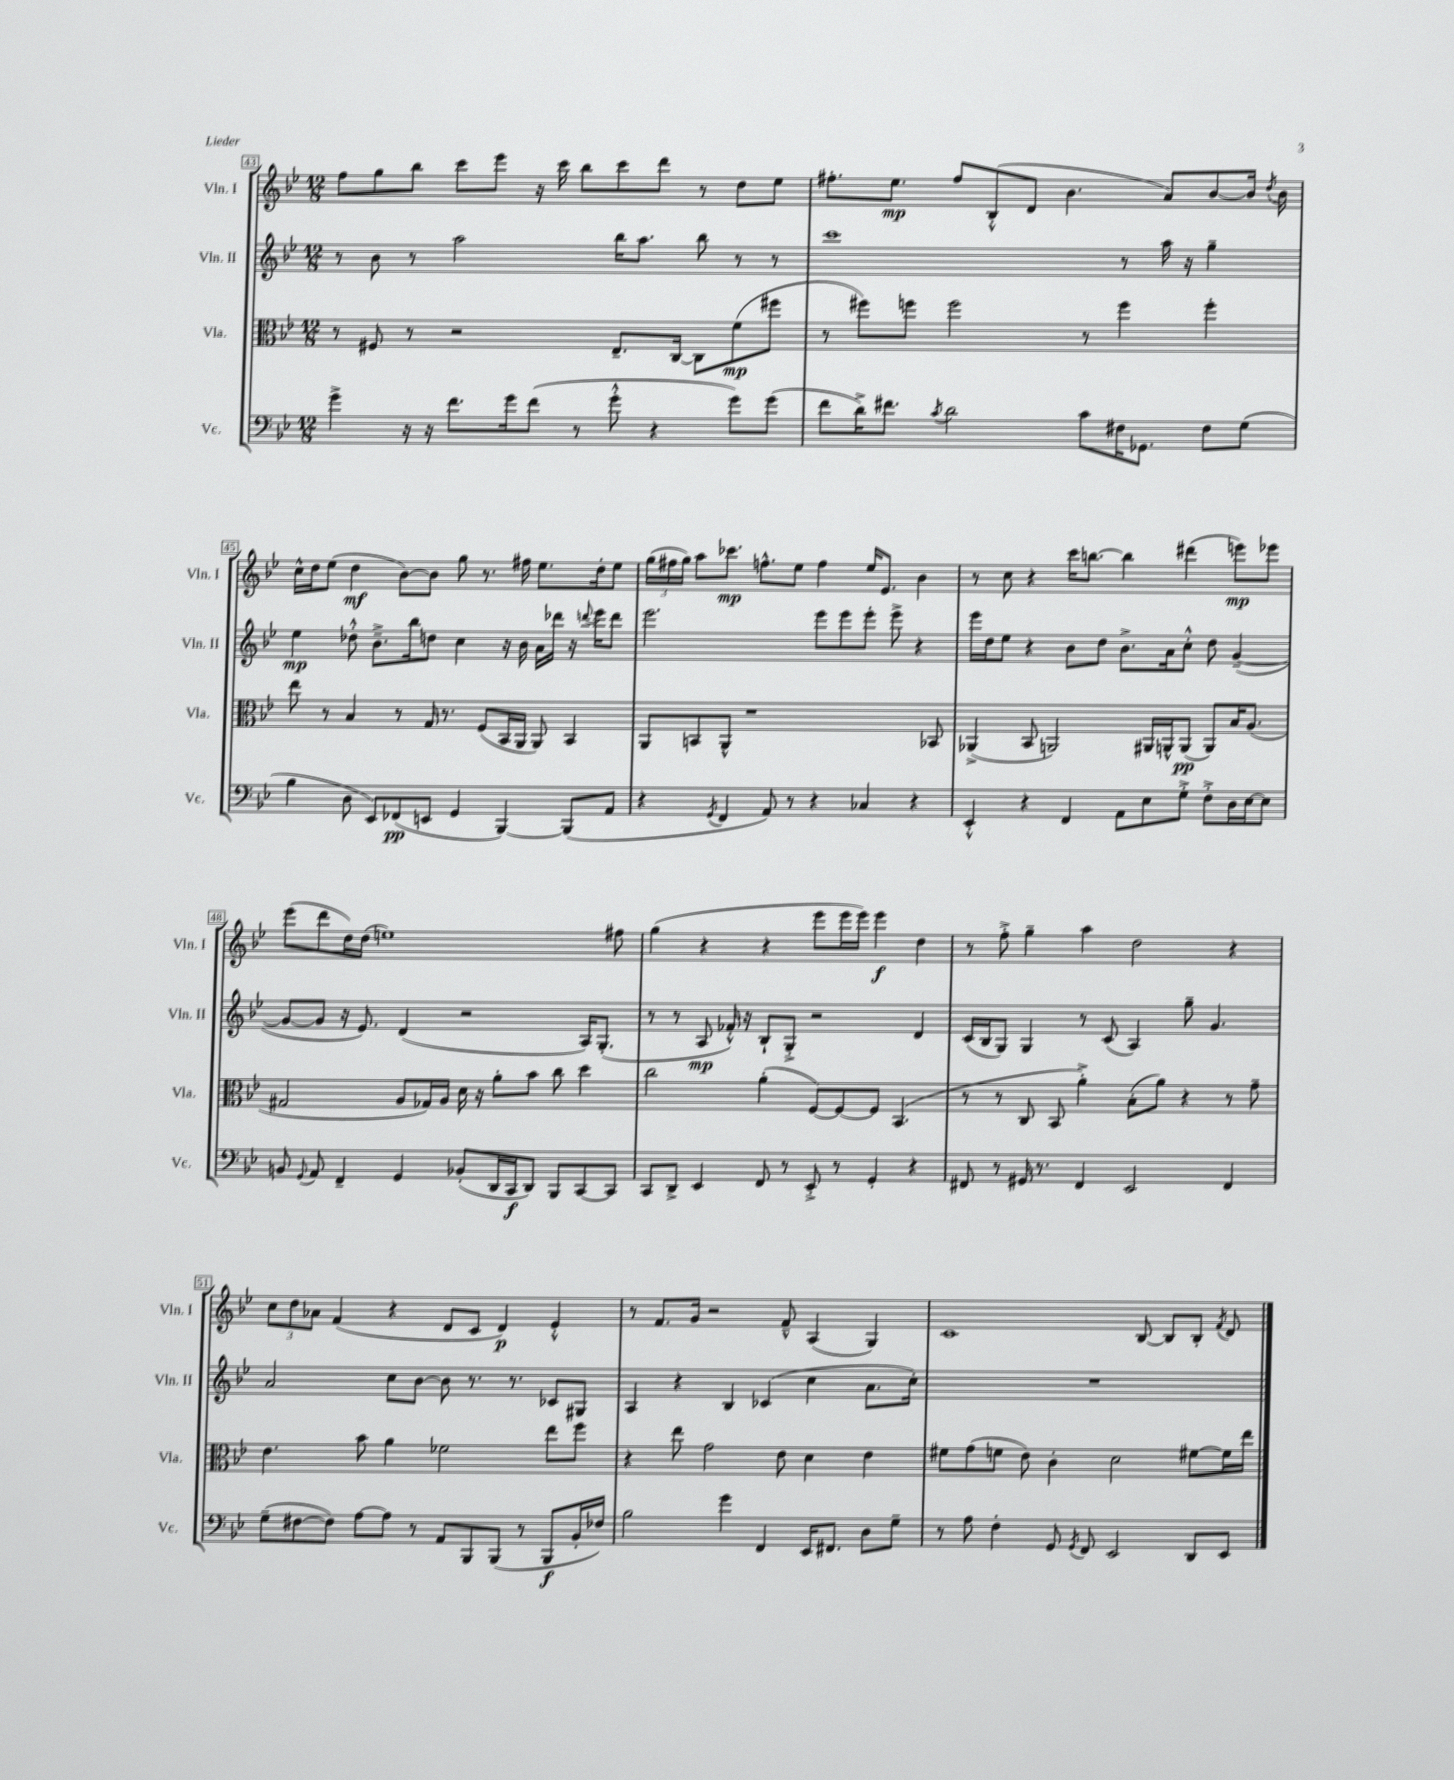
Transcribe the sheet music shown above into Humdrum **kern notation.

**kern	**dynam	**kern	**dynam	**kern	**dynam	**kern	**dynam
*part4	*part4	*part3	*part3	*part2	*part2	*part1	*part1
*staff4	*staff4	*staff3	*staff3	*staff2	*staff2	*staff1	*staff1
*I"Vc.	*	*I"Vla.	*	*I"Vln. II	*	*I"Vln. I	*
*I'Vc.	*	*I'Vla.	*	*I'Vln. II	*	*I'Vln. I	*
*clefF4	*	*clefC3	*	*clefG2	*	*clefG2	*
*k[b-e-]	*	*k[b-e-]	*	*k[b-e-]	*	*k[b-e-]	*
*M12/8	*	*M12/8	*	*M12/8	*	*M12/8	*
=43	=43	=43	=43	=43	=43	=43	=43
4g^\	.	8r	.	8r	.	8ff\L	.
.	.	8F#X/	.	8b-\	.	8gg\	.
16r	.	8r	.	8r	.	8bb-\J	.
16r	.	.	.	.	.	.	.
8.f\L	.	2r	.	2aa\	.	8ccc\L	.
.	.	.	.	.	.	8eee-\J	.
16g\k	.	.	.	.	.	.	.
(8f\J	.	.	.	.	.	16r	.
.	.	.	.	.	.	16ccc\	.
8r	.	.	.	.	.	8bb-\L	.
8g'^^\	.	8.E-~/L	.	16bb-\KL	.	8ccc\	.
.	.	.	.	8.aa\J	.	.	.
4r	.	.	.	.	.	8ddd\J	.
.	.	[16C/Jk	.	.	.	.	.
.	.	8C\L]	.	8bb-\	.	8r	.
8g\L)	.	(8f\	mp	8r	.	8dd\L	.
(8g\J	.	8ff#X\J	.	8r	.	8ee-\J	.
=44	=44	=44	=44	=44	=44	=44	=44
8f\L	.	8r	.	1ccc	.	8.ff#X'\L	.
16d^\K)	.	8ff#X\L)	.	.	.	.	.
8.f#X\J	.	.	.	.	.	8.ee-\J	mp
.	.	8ffn\J	.	.	.	.	.
8qc/	.	.	.	.	.	.	.
2d\	.	2ff\	.	.	.	8ff#/L	.
.	.	.	.	.	.	(8B-'^^/	.
.	.	.	.	.	.	8d/J	.
.	.	.	.	.	.	4.b-\	.
8c\L	.	8r	.	.	.	.	.
16F#X\K	.	4ff\	.	8r	.	.	.
8.GG-X\J	.	.	.	.	.	.	.
.	.	.	.	16aa\	.	8a/L)	.
.	.	.	.	16r	.	.	.
8F#\L	.	4ff'\	.	4gg~\	.	[8b-/	.
(8G\J	.	.	.	.	.	16b-/Jk]	.
.	.	.	.	.	.	8qdd/	.
.	.	.	.	.	.	16b-\	.
!!LO:LB:g=z
=45	=45	=45	=45	=45	=45	=45	=45
4B-\	.	8ee-\	.	4ee-\	mp	16cc^^\LL	.
.	.	.	.	.	.	16dd\J	.
.	.	8r	.	.	.	(8ee-\J	.
8D\	.	4B-/	.	8dd-X'^^\	.	4dd\	mf
8EE-/L)	.	.	.	8.b-~^\L	.	.	.
(8FF-X/	pp	8r	.	.	.	[8b-\L)	.
.	.	.	.	16bb-\k	.	.	.
8EEn/J	.	16G/	.	8ddn\J	.	8b-\J]	.
.	.	8.r	.	.	.	.	.
4GG/	.	.	.	4cc\	.	8gg\	.
.	.	(8F/L	.	.	.	8.r	.
[4BBB-/)	.	16BB-/L	.	16r	.	.	.
.	.	16AA/JJ	.	16b-\	.	16ff#X\	.
.	.	8AA/)	.	16a\LL	.	8.ee-\L	.
.	.	.	.	16ddd-X\JJ	.	.	.
(8BBB-/L]	.	4BB-/	.	16r	.	.	.
.	.	.	.	8qqdddn/	.	.	.
.	.	.	.	16eee-\KL	.	16dd'\k	.
8AA/J	.	.	.	8ddd\J	.	8ee-\J	.
=46	=46	=46	=46	=46	=46	=46	=46
4r	.	8AA/L	.	2.eee-\	.	(24gg\LL	.
.	.	.	.	.	.	24ff#X\	.
.	.	.	.	.	.	24gg\JJ)	.
.	.	8BBn/	.	.	.	8aa\L	.
8qGG/	.	.	.	.	.	.	.
4FF/	.	8AA^^/J	.	.	.	8.ccc-X\J	mp
.	.	1r	.	.	.	.	.
.	.	.	.	.	.	8.ffn^^\L	.
8AA/)	.	.	.	.	.	.	.
8r	.	.	.	.	.	8ee-\J	.
4r	.	.	.	8eee-\L	.	4ff\	.
.	.	.	.	8eee-\	.	.	.
4C-X/	.	.	.	8eee-'\J	.	16ee-/KL	.
.	.	.	.	.	.	8.e-/J	.
.	.	.	.	8eee-^\	.	.	.
4r	.	.	.	4r	.	4b-\	.
.	.	8BB-X/	.	.	.	.	.
=47	=47	=47	=47	=47	=47	=47	=47
4EE-'^^/	.	(4AA-X^/	.	16eee-\LL	.	8r	.
.	.	.	.	16dd\J	.	.	.
.	.	.	.	8ee-\J	.	8cc\	.
4r	.	8BB-/	.	4r	.	4r	.
.	.	2AAn/)	.	.	.	.	.
4FF/	.	.	.	8b-\L	.	16ccc\KL	.
.	.	.	.	.	.	[8.bbn\J	.
.	.	.	.	8dd\J	.	.	.
8AA\L	.	.	.	8.b-^\L	.	4bb\]	.
8E-\	.	16AA#X/LL	.	.	.	.	.
.	.	16AAn^^/J	.	16a\k	.	.	.
8G'^\J	.	(8AA/J	pp	8cc'^^\J	.	(4ddd#X\	.
8F'^\L	.	8AA/L)	.	8dd\	.	.	.
16D\L	.	16B-/K	.	([4g~/	.	8eeen\L)	mp
[16E-\J	.	(8.A/J	.	.	.	.	.
8E-\J]	.	.	.	.	.	8eee-X\J	.
!!LO:LB:g=z
=48	=48	=48	=48	=48	=48	=48	=48
8BBn/	.	2G#X/	.	8g/L_	.	(8eee-\L	.
8qqGG/	.	.	.	.	.	.	.
8AA/	.	.	.	8g/J]	.	8ddd\	.
4FF~/	.	.	.	16r	.	16dd\L)	.
.	.	.	.	8.e-/)	.	(16dd\JJ	.
.	.	.	.	.	.	1een)	.
4GG/	.	8A/L	.	(4d/	.	.	.
.	.	16G-X/L)	.	.	.	.	.
.	.	16A/JJ	.	.	.	.	.
(8BB-X'/L	.	16d\	.	2r	.	.	.
.	.	16r	.	.	.	.	.
16DD/L	.	8a'\L	.	.	.	.	.
16CC/J	f	.	.	.	.	.	.
8DD/J)	.	8b-\J	.	.	.	.	.
8BBB-/L	.	8cc\	.	.	.	.	.
[8CC/	.	4dd\	.	16A/KL)	.	.	.
.	.	.	.	(8.G'/J	.	.	.
8CC/J]	.	.	.	.	.	8ff#X\	.
=49	=49	=49	=49	=49	=49	=49	=49
8CC/L	.	2cc\	.	8r	.	(4gg\	.
8DD^/J	.	.	.	8r	.	.	.
4EE-/	.	.	.	8A/	mp	4r	.
.	.	.	.	16f-X'^^/)	.	.	.
.	.	.	.	16r	.	.	.
8FF/	.	(4a'\	.	8B-`/L	.	4r	.
8r	.	.	.	8G'^/J	.	.	.
8EE-'^/	.	[8F/L)	.	2r	.	8eee-\L	.
8r	.	8F/_	.	.	.	16eee-\L	.
.	.	.	.	.	.	16eee-\JJ)	.
4GG'/	.	8F/J]	.	.	.	4eee-\	f
.	.	(4.BB-/	.	.	.	.	.
4r	.	.	.	4d/	.	4dd\	.
=50	=50	=50	=50	=50	=50	=50	=50
8FF#X/	.	8r	.	(16c/LL	.	8r	.
.	.	.	.	16B-/J	.	.	.
8r	.	8r	.	8G/J)	.	8ff'^\	.
16GG#X/	.	8C/	.	4G/	.	4gg~\	.
8.r	.	.	.	.	.	.	.
.	.	8BB-/	.	.	.	.	.
4FF#/	.	4a'^\)	.	8r	.	4aa\	.
.	.	.	.	(8c/	.	.	.
2EE-/	.	(8B-'\L	.	4A/)	.	2dd\	.
.	.	8a\J)	.	.	.	.	.
.	.	4r	.	8gg~\	.	.	.
.	.	.	.	4.g/	.	.	.
4FF#/	.	8r	.	.	.	4r	.
.	.	8g~\	.	.	.	.	.
!!LO:LB:g=z
=51	=51	=51	=51	=51	=51	=51	=51
(8G~\L	.	4.e-\	.	2a/	.	12cc\L	.
.	.	.	.	.	.	12dd\	.
[8F#X\	.	.	.	.	.	.	.
.	.	.	.	.	.	12a-X\J	.
8F#\J])	.	.	.	.	.	(4f/	.
[8A\L	.	8b-\	.	.	.	.	.
8A\J]	.	4a\	.	8cc\L	.	4r	.
8r	.	.	.	[8b-\J	.	.	.
8AA/L	.	2f-X\	.	8b-\]	.	8d/L	.
8BBB-/	.	.	.	8.r	.	8c/J	.
(8BBB-/J	.	.	.	.	.	4d/)	p
.	.	.	.	8.r	.	.	.
8r	.	.	.	.	.	.	.
8BBB-/L	f	8ee-\L	.	8c-X/L	.	4e-'^^/	.
16BB-'/L	.	8ff\J	.	8G#X/J	.	.	.
16F-X/JJ)	.	.	.	.	.	.	.
=52	=52	=52	=52	=52	=52	=52	=52
2B-\	.	4r	.	4A/	.	8r	.
.	.	.	.	.	.	8.f/L	.
.	.	8ee-\	.	4r	.	.	.
.	.	.	.	.	.	16g/Jk	.
.	.	2g\	.	.	.	2r	.
4g\	.	.	.	4B-/	.	.	.
4FF/	.	.	.	(4c-X/	.	.	.
.	.	8e-\	.	.	.	8f~^^/	.
16EE-/KL	.	4d\	.	4cc\	.	(4A/	.
8.FF#X/J	.	.	.	.	.	.	.
8D\L	.	4e-\	.	8.a\L	.	4G/)	.
8G~\J	.	.	.	.	.	.	.
.	.	.	.	16cc'\Jk)	.	.	.
=53	=53	=53	=53	=53	=53	=53	=53
8r	.	8f#X\L	.	1.r	.	1c	.
8A\	.	(8g\	.	.	.	.	.
4F'\	.	8fn\J	.	.	.	.	.
.	.	8e-\)	.	.	.	.	.
8GG/	.	4c'\	.	.	.	.	.
8qGG/	.	.	.	.	.	.	.
8FF/	.	.	.	.	.	.	.
2EE-/	.	2d\	.	.	.	.	.
.	.	.	.	.	.	[8B-/	.
.	.	.	.	.	.	8B-/L]	.
8DD/L	.	[8f#X\L	.	.	.	8B-'/J	.
.	.	.	.	.	.	8qf/	.
8EE-/J	.	16f#\L]	.	.	.	8d/	.
.	.	16ee-\JJ	.	.	.	.	.
==	==	==	==	==	==	==	==
*-	*-	*-	*-	*-	*-	*-	*-
